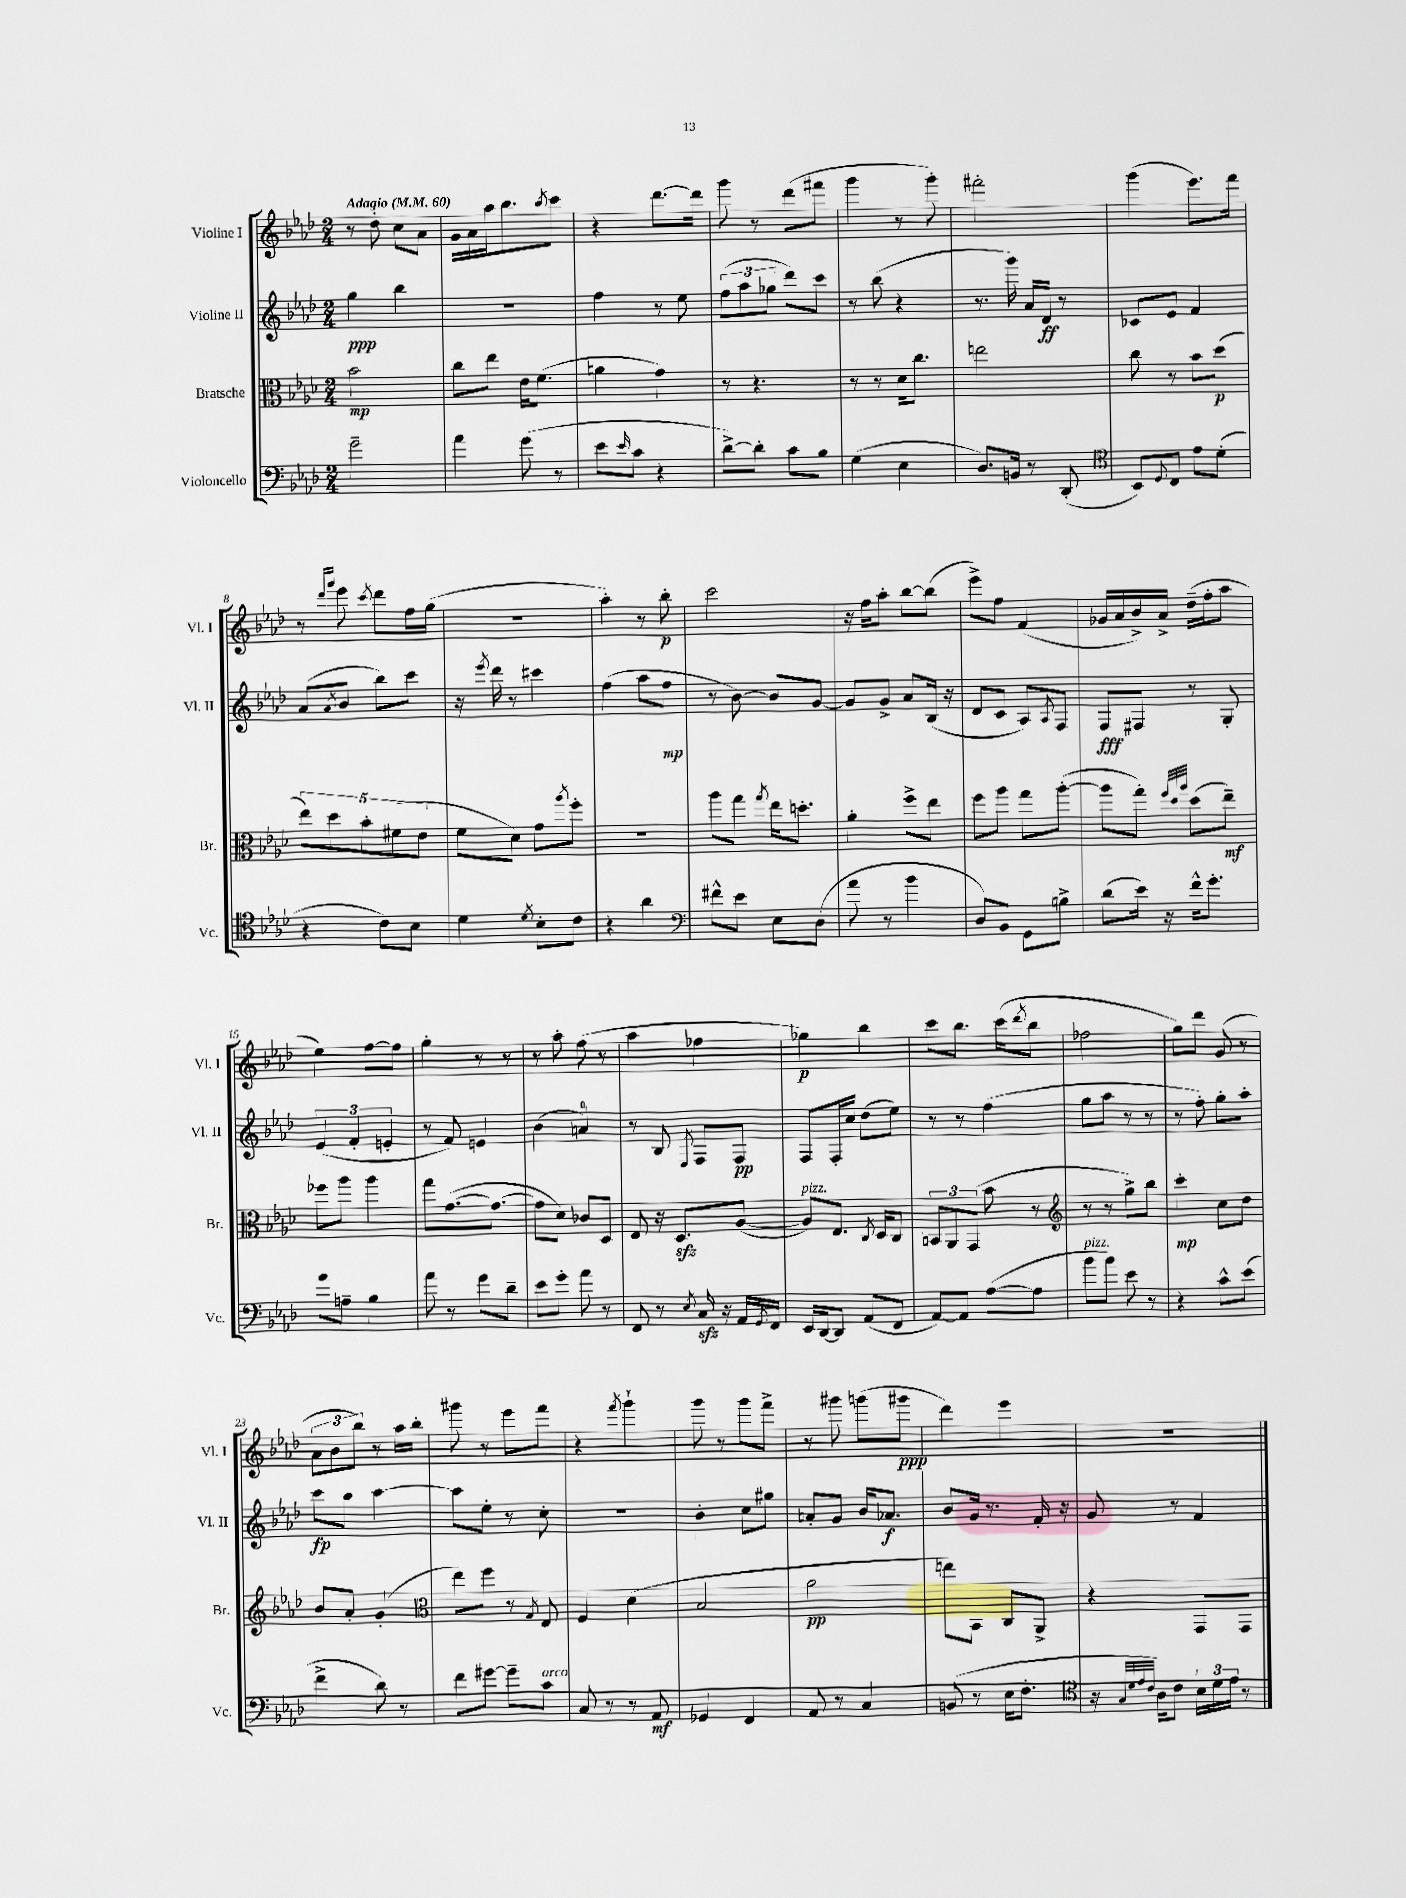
<<
\new StaffGroup <<
\new Staff = "s0" \with { instrumentName = "Violine I" shortInstrumentName = "Vl. I" } {
    \clef treble \key aes \major \numericTimeSignature \time 2/4 \tempo "Adagio" 4 = 60
    r8 des''8-. c''8 aes'8 |
    g'16 aes'16 aes''16 bes''8. \acciaccatura { bes''8 } c'''8 |
    r4 des'''8.~ des'''16 |
    g'''8 r8 des'''8( fis'''8 |
    g'''4 r8 g'''8-.) |
    fis'''2-. |
    g'''4( ees'''8.) f'''16 |
    r8 \grace { des'''16 g'''16 } ees'''8 \acciaccatura { c'''8 } des'''8 f''16 g''16( |
    r2 |
    aes''4-.) r8 bes''8-.\p |
    c'''2 |
    r16 f''16 aes''8-. bes''8~ bes''8( |
    ees'''8->) f''8 f'4( |
    ges'16 aes'16 bes'16->) aes'16-> des''16--( f''16-. aes''8 |
    ees''4) f''8~ f''8 |
    g''4-. r8 r8 |
    r8 aes''8-. f''8( r8 |
    aes''4 fes''4 |
    ges''4\p) bes''4 |
    c'''8 bes''8. c'''16( \acciaccatura { des'''8 } bes''8 |
    fes''2 |
    g''8) des'''8 g'8( r8 |
    \tuplet 3/2 { aes'8 bes'8 bes''8) } r8 aes''16 bes''16-. |
    gis'''8 r8 ees'''8 f'''8 |
    r4 \acciaccatura { f'''8 } g'''4-! |
    g'''8 r8 g'''8 f'''8-> |
    r8 gis'''8 g'''8( gis'''8\ppp |
    des'''4) ees'''4 |
    R2 \bar "|." |
}
\new Staff = "s1" \with { instrumentName = "Violine II" shortInstrumentName = "Vl. II" } {
    \clef treble \key aes \major \numericTimeSignature \time 2/4
    g''4\ppp bes''4 |
    r2 |
    f''4 r8 ees''8 |
    \tuplet 3/2 { f''8( aes''8 ges''8 } des'''8) c'''8 |
    r8 bes''8( r4 |
    r8. g'''16) aes'16 des'16\ff r8 |
    ces'8 ees'8 f'4 |
    aes'8( \acciaccatura { aes'8 } bes'8 bes''8) c'''8 |
    r16 \acciaccatura { ees'''8 } des'''16 r8 cis'''4 |
    f''4( aes''8 f''8\mp |
    r8 bes'8~) bes'8 g'8~ |
    g'8 g'8-> aes'8 bes16( r16 |
    des'8 c'8 aes8) \acciaccatura { aes8 } f8 |
    f8\fff fis8 r8 g8-. |
    \tuplet 3/2 { ees'4( f'4-. e'4-. } |
    r8 f'8) e'4 |
    bes'4( a'4-0) |
    r8 bes8 \acciaccatura { ees8 } f8 f8\pp |
    f8 f16-. c''16 des''8( ees''8) |
    r8 r8 f''4( |
    g''8 aes''8 r8 r8 |
    r8 f''8-.) g''8-. aes''8-. |
    c'''8\fp bes''8 c'''4~ |
    c'''8 ees''8-. r8 c''8-. |
    r2 |
    bes'4-. c''8 gis''8 |
    a'8-. g'8 bes'16 aes'8.\f |
    bes'8 g'16 r8. f'16-. r16 |
    g'8 r8 f'4 \bar "|." |
}
\new Staff = "s2" \with { instrumentName = "Bratsche" shortInstrumentName = "Br." } {
    \clef alto \key aes \major \numericTimeSignature \time 2/4
    bes'2\mp |
    c''8 ees''8 ees'16 f'8.( |
    a'4 g'4) |
    r8 r4. |
    r8 r8 des'16 c''8. |
    e''2 |
    c''8 r8 bes'8 des''8\p( |
    \tuplet 5/4 { ees''8) des''8 bes'8-. fis'8( ees'8 } |
    f'8 des'8) g'8 \acciaccatura { aes''8 } f''8-. |
    R2 |
    aes''8 g''8 \acciaccatura { g''8 } ees''16 d''8.-. |
    aes'4-. f''8-> ees''8 |
    f''8 aes''8 g''8 aes''8~-.( |
    aes''8 g''8-.) \grace { f''32 des''32 aes''32 } des''8( ees''8--\mf) |
    fes''8 aes''8 aes''4 |
    g''8 g'8.~( g'8.~ |
    g'8 des'8) ces'8 des8 |
    ees8 r16 des8.\sfz aes8~( |
    aes8^\markup { \italic "pizz." }) ees8. \acciaccatura { c8 } des16 c8 |
    \tuplet 3/2 { b,8 aes,8 g,8( } bes'8 r8 |
    \clef treble r8 r8 g''8->) bes''8 |
    c'''4-.\mp c''8 des''8 |
    bes'8 aes'8-. g'4-.( |
    \clef alto ees''8) f''8 r8 \acciaccatura { g8 } ees8 |
    f4 des'4( |
    bes2 |
    aes'2\pp |
    e''8) bes,8 c8 aes,8-> |
    r4 g,8 g,8 \bar "|." |
}
\new Staff = "s3" \with { instrumentName = "Violoncello" shortInstrumentName = "Vc." } {
    \clef bass \key aes \major \numericTimeSignature \time 2/4
    g'2-- |
    aes'4 g'8( r8 |
    ees'8 \grace { ees'16 } c'8 r4 |
    des'8~->) des'8-. c'8 bes8 |
    g4( ees4 |
    des8.) b,16 r8 des,8-.( |
    \clef tenor bes,8) \appoggiatura { des8 } c8 ees'8 des'8-.( |
    r4 c'8) bes8 |
    des'4 \acciaccatura { des'8 } bes8-. c'8 |
    r4 aes'4 |
    \clef bass fis'8-^ ees'8 ees8 des8( |
    aes'8 r8 bes'4 |
    des8) bes,8 g,8 b8-> |
    des'8( ees'16) r16 f'16-^ g'8.-. |
    aes'8 a8-- bes4 |
    aes'8 r8 g'8 des'8-- |
    ees'8 g'8-. aes'8 r8 |
    f,8 r8 \acciaccatura { ees8 } c16\sfz r16 aes,16 \acciaccatura { g,8 } f,16 |
    ees,16 des,16~ des,8 aes,8( f,8 |
    aes,8~) aes,8 aes8~( aes8 |
    bes'8^\markup { \italic "pizz." } bes'8) ees'8 r8 |
    r4 c'8-^ ees'8( |
    f'4-> des'8) r8 |
    f'8 gis'8~ gis'8-- c'8^\markup { \italic "arco" } |
    c8 r8 r8 aes,8\mf |
    ges,4 f,4 |
    aes,8 r8 c4 |
    b,8( r8 ees16 f8.-. |
    \clef tenor r16 \grace { g32 des'32 ees'32 c'32 } aes16) c'8 \tuplet 3/2 { bes16 des'16 ees'16 } r8 \bar "|." |
}
>>
>>
